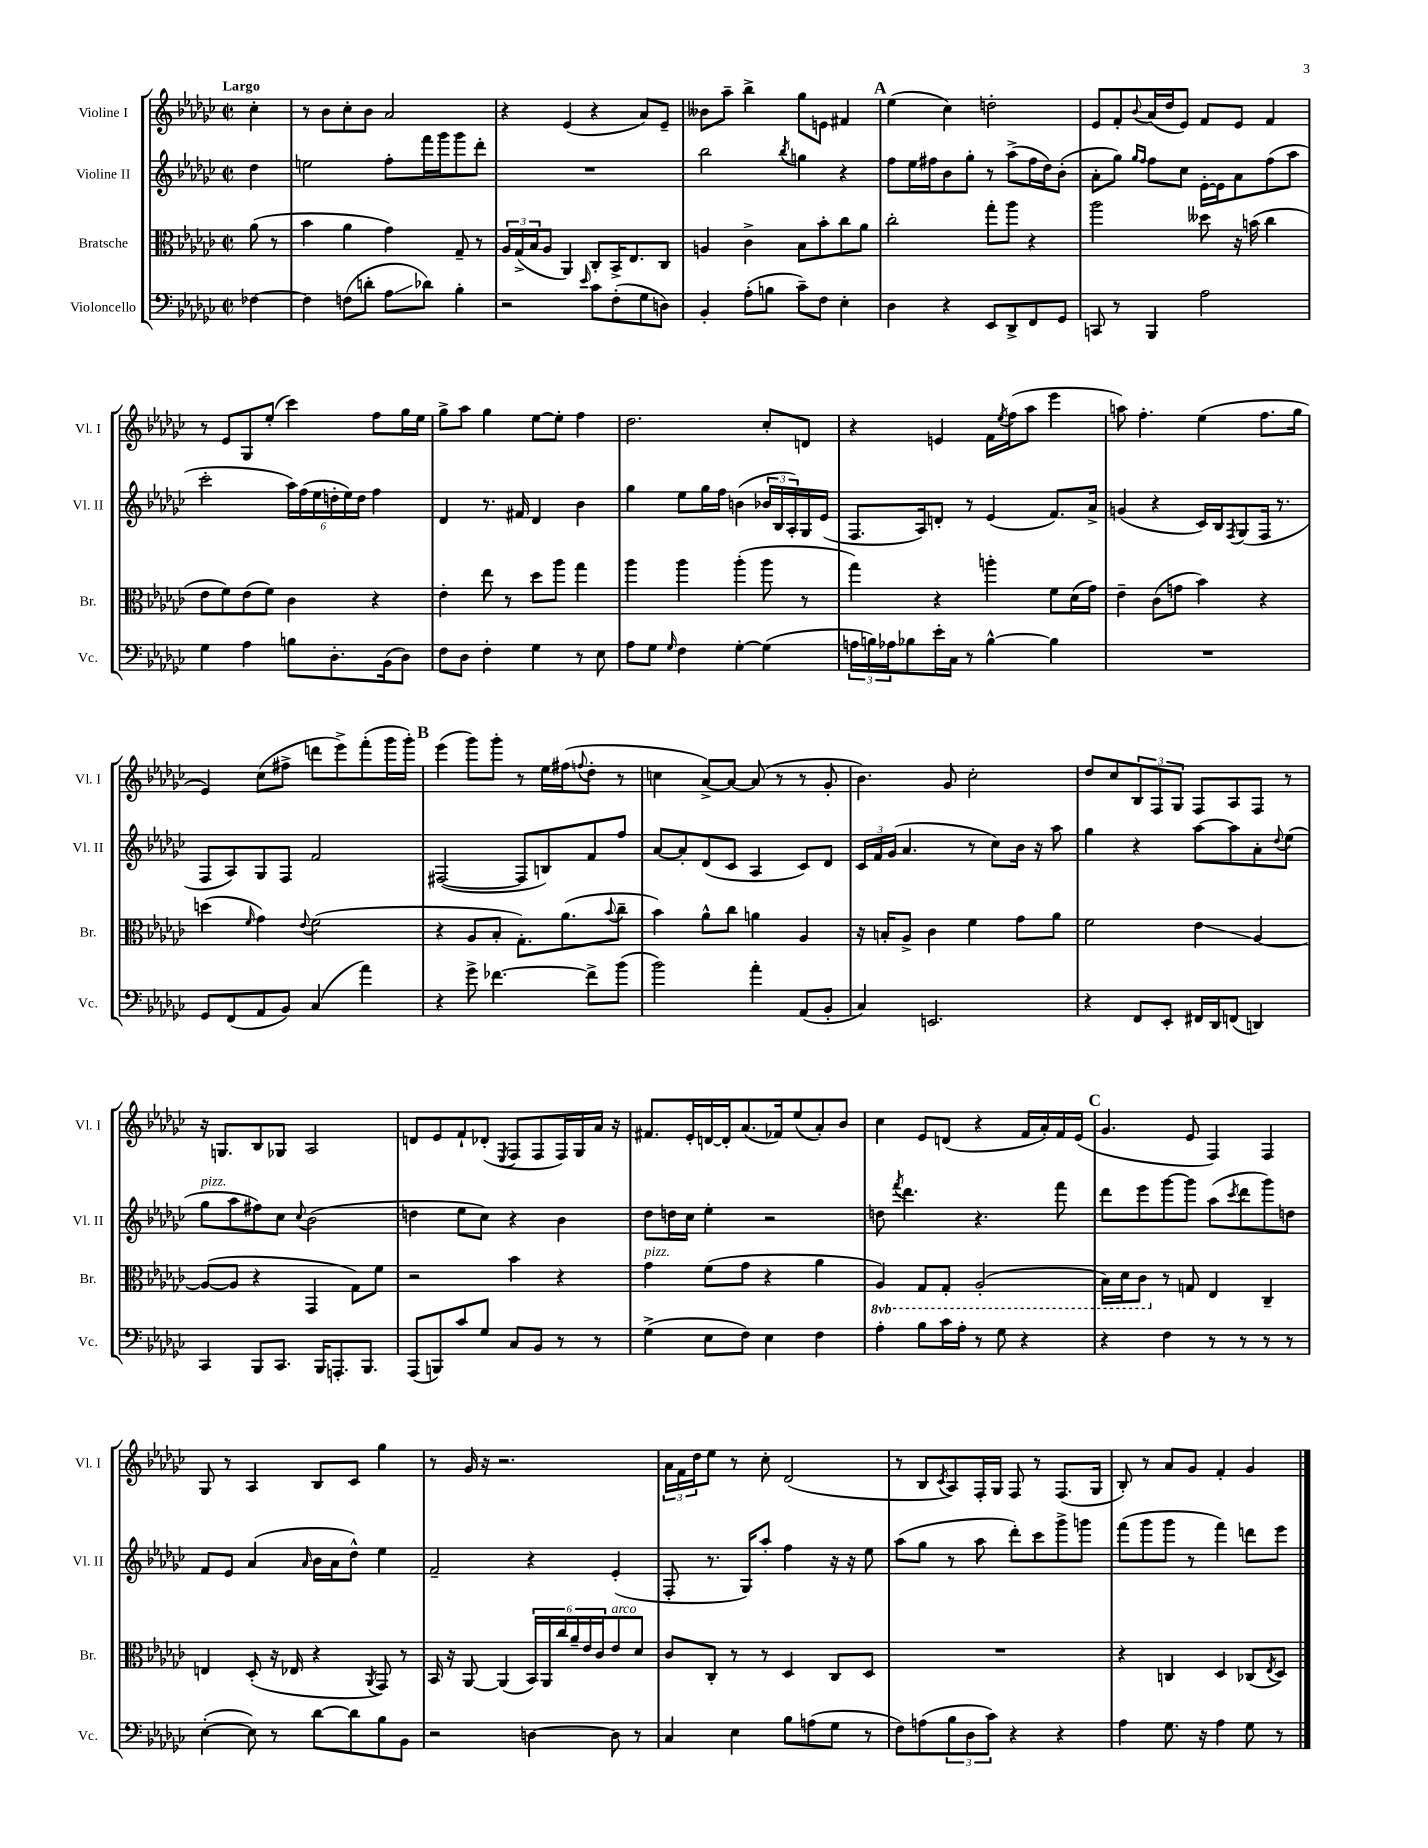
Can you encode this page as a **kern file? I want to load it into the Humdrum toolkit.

**kern	**kern	**kern	**kern
*staff4	*staff3	*staff2	*staff1
*clefF4	*clefC3	*clefG2	*clefG2
*k[b-e-a-d-g-c-]	*k[b-e-a-d-g-c-]	*k[b-e-a-d-g-c-]	*k[b-e-a-d-g-c-]
*M2/2	*M2/2	*M2/2	*M2/2
*met(c|)	*met(c|)	*met(c|)	*met(c|)
[4F-\	(8a-\	4dd-\	4cc-'\
.	8r	.	.
=	=	=	=
4F-\]	4b-\	2ee\	8r
.	.	.	8b-\L
(8F\L	4a-\	.	8cc-'\
8d'\J	.	.	8b-\J
8A-\L	4g-\)	8ff'\L	2a-/
8d-\J)	.	16fff\L	.
.	.	16ggg-\J	.
4B-'\	8G-~/	8ggg-\	.
.	8r	8ddd-'\J	.
=	=	=	=
2r	24A-/LL	1r	4r
.	(24G-^/	.	.
.	24B-/J	.	.
.	8A-/J	.	.
.	4AA-/)	.	(4e-/
16qqe-/	.	.	.
8c-\L	8C-'/L	.	4r
(8F'\	16BB-^/K	.	.
.	8.E-/	.	.
8G-\	.	.	8a-/L)
8D\J)	8C-/J	.	8e-~/J
=	=	=	=
4BB-'/	4A/	2bb-\	8b--\L
.	.	.	8aa-~\J
(8A-'\L	4c-^\	.	4bb-^\
8B\J	.	.	.
.	.	8qbb-/	.
8c-~\L)	8B-\L	4gg\	8gg-\L
8F\J	8b-'\	.	8e\J
4E-'\	8cc-\	4r	4f#/
.	8a-\J	.	.
=	=	=	=
4D-\	2cc-'\	8ff\L	(4ee-\
.	.	16ee-\L	.
.	.	16ff#\J	.
4r	.	8b-\	4cc-\)
.	.	8gg-'\J	.
8EE-/L	8gg-'\L	8r	2dd'\
8DD-^/	8aa-\J	(8aa-^\L	.
8FF/	4r	16ff#\L	.
.	.	16dd-\J)	.
8GG-/J	.	(8b-'\J	.
=	=	=	=
8CC/	2aa-\	8a-'\L	8e-/L
8r	.	8gg-\J)	8f'/
.	.	16qqgg-/LL	.
.	.	16qqff/JJ	8qqb-/
4BBB-/	.	8ff\L	(16a-/L
.	.	.	16dd-/J
.	.	8cc-\J	8e-/J)
2A-\	8dd--\	[16e-'\LL	8f/L
.	.	16e-\]J	.
.	16r	8a-\	8e-/J
.	(16b\	.	.
.	4cc-\	(8ff\	4f/
.	.	8aa-\J	.
=	=	=	=
4G-\	8e-\L	2ccc-'\	8r
.	8f\)	.	8e-/L
4A-\	(8e-\	.	8G-/
.	8f\J)	.	(8ee-'/J
8B\L	4c-\	24aa-\LL)	4ccc-\)
.	.	(24ff\	.
.	.	24ee-\	.
8.D-'\	.	24dd'\	.
.	.	24ee-\)	.
.	.	24dd\JJ	.
.	4r	4ff\	8ff\L
(16BB-\k	.	.	.
8D-\J)	.	.	16gg-\L
.	.	.	16ee-\JJ
=	=	=	=
8F\L	4e-'\	4d-/	8gg-^\L
8D-\J	.	.	8aa-\J
4F'\	8ee-\	8.r	4gg-\
.	8r	.	.
.	.	16f#/	.
4G-\	8dd-\L	4d-/	[8ee-\L
.	8aa-\J	.	8ee-'\]J
8r	4gg-\	4b-\	4ff\
8E-\	.	.	.
=	=	=	=
8A-\L	4aa-\	4gg-\	2.dd-\
8G-\J	.	.	.
16qqG-/	.	.	.
4F\	4aa-\	8ee-\L	.
.	.	16gg-\L	.
.	.	16ff\JJ	.
[4G-'\	(4aa-'\	(4b\	.
(4G-\]	8aa-\	24b-/LL	8cc-'/L
.	.	24B-/	.
.	.	24A-'/)	.
.	8r	16G-/	8d/J
.	.	(16e-/JJ	.
=	=	=	=
24A\LL	4gg-\)	8.F/L	4r
24B\)	.	.	.
24A-\J	.	.	.
8B-\	.	.	.
.	.	16A-/k)	.
16e-'\L	4r	8d'/J	4e/
16C-\JJ	.	.	.
8r	.	8r	.
[4B-^^\	4aa'\	(4e-/	16f\LL
.	.	.	8qee-/
.	.	.	(16ff\J
.	.	.	8aa-\J
4B-\]	8f\L	8.f/L)	4eee-\
.	(16d-\L	.	.
.	16g-\JJ)	16a-^/Jk	.
=	=	=	=
1r	4e-~\	(4g/	8aa\)
.	.	.	4.ff'\
.	(8c-\L	4r	.
.	8g\J	.	.
.	4b-\)	16c-/LL)	(4ee-\
.	.	16B-/J	.
.	.	8qF/	.
.	.	(8G-/	.
.	4r	16F/Jk	8.ff\L
.	.	8.r	.
.	.	.	16gg-\Jk
=	=	=	=
8GG-/L	(4dd\	8F/L	4e-/)
(8FF/	.	8A-/)	.
.	16qqf/	.	.
8AA-/	4g-\)	8G-/	(8cc-\L
8BB-/J)	.	8F/J	8ff#^\J
.	8qqe-/	.	.
(4C-/	(2f\	2f/	8ddd\L
.	.	.	8eee-^\)
4a-\)	.	.	(8fff'\
.	.	.	16ggg-\L
.	.	.	16ggg-'\JJ)
=	=	=	=
4r	4r	([2F#/	(4eee-\
8g-^\	8A-/L	.	8ggg-\L)
[4.f-\	8B-'/J	.	8ggg-'\J
.	8.G-'\L)	8F#/]L	8r
.	.	8B/)	16ee-\LL
.	(8.a-\	.	(16ff#\J
.	.	.	8qqff/
8f-^\]L	.	8f/	8dd-'\J
.	8qqb-/	.	.
(8b-\J	8cc-~\J	8ff/J	8r
=	=	=	=
2b-\)	4b-\)	[8a-/L	4cc\
.	.	8a-'/]	.
.	8a-^^\L	(8d-/	[8a-^/L)
.	8cc-\J	8c-/J	8a-/_J
4a-'\	4a\	4A-/	(8a-/]
.	.	.	8r
(8AA-/L	4A-/	8c-/L)	8r
8BB-'/J	.	8d-/J	8g-'/
=	=	=	=
4C-/)	16r	24c-/LL	4.b-\)
.	.	24f/	.
.	16B'/LK	.	.
.	.	(24g-/JJ	.
.	8A-^/J	4.a-/	.
2.EE/	4c-\	.	.
.	.	.	8g-/
.	4f\	8r	2cc-'\
.	.	8cc-\L)	.
.	8g-\L	16b-\Jk	.
.	.	16r	.
.	8a-\J	8aa-\	.
=	=	=	=
4r	2f\	4gg-\	8dd-/L
.	.	.	8cc-/
8FF/L	.	4r	12B-/
.	.	.	12F/
8EE-'/J	.	.	.
.	.	.	12G-/J
16FF#/LL	4e-\	[8aa-\L	8F/L
16DD-/J	.	.	.
(8FF/J	.	8aa-\]	8A-/
4DD/)	[4A-/	8a-'\	8F/J
.	.	8qqdd-/	.
.	.	(8ee-\J	8r
=	=	=	=
4CC-/	(8A-/_L	8gg-\L	16r
.	.	.	8.G/L
.	8A-/]J	8aa-\	.
8BBB-/L	4r	8ff#\)	8B-/
8.CC-/J	.	8cc-\J	8G-/J
.	.	8qqcc-/	.
.	4GG-/	(2b-\	2A-/
16BBB-/LK	.	.	.
8.AAA'/	.	.	.
.	8G-\L)	.	.
8.BBB-/J	.	.	.
.	8f\J	.	.
=	=	=	=
(8AAA-/L	2r	4dd\	8d/L
8BBB/)	.	.	8e-/
8c-/	.	8ee-\L	8f`/
8G-/J	.	8cc-\J)	(8d-'/J
.	.	.	8qE-/
8C-/L	4b-\	4r	8F/L
8BB-/J	.	.	8F/
8r	4r	4b-\	16F/L)
.	.	.	16G-/
8r	.	.	16a-/JJ
.	.	.	16r
=	=	=	=
(4G-^\	4g-\	8dd-\L	8.f#/L
.	.	16dd\L	.
.	.	16cc-\JJ	16e-'/L
8E-\L	(8f\L	4ee-'\	[16d/
.	.	.	16d'/]J
8F\J)	8g-\J	.	(8.a-/
4E-\	4r	2r	.
.	.	.	16f-/k)
.	.	.	(8ee-/
4F\	4a-\	.	8a-'/)
.	.	.	8b-/J
=	=	=	=
4A-'\	4AA-/)	8dd\	4cc-\
.	.	8qfff/	.
.	.	4.ddd-\	.
8B-\L	8GG-/L	.	8e-/L
16c-\L	8GG-'/J	.	(8d/J
16A-'\JJ	.	.	.
8r	(2AA-'/	4.r	4r
8G-\	.	.	.
4r	.	.	16f/LL
.	.	.	16a-'/)
.	.	8fff\	16f/
.	.	.	(16e-/JJ
=	=	=	=
4r	16BB-\LL)	8ddd-\L	4.g-/
.	16D-\J	.	.
.	8C-\J	8eee-\	.
4F\	8r	[8ggg-\	.
.	8G/	8ggg-\]J	8e-/
8r	4E-/	(8aa-\L	4F/)
.	.	8qccc-/	.
8r	.	8ddd-\	.
8r	4C-~/	8ggg-\)	4F/
8r	.	8dd\J	.
=	=	=	=
([4E-'\	4E/	8f/L	8G-/
.	.	8e-/J	8r
8E-\])	(8D-'/	(4a-/	4A-/
8r	16r	.	.
.	16E-/	.	.
.	.	16qqa-/	.
[8d-\L	4r	16b-\LL	8B-/L
.	.	16a-\J	.
8d-\]	.	8dd-^^\J)	8c-/J
.	8qAA-/	.	.
8B-\	8GG-/)	4ee-\	4gg-\
8BB-\J	8r	.	.
=	=	=	=
2r	16BB-/	2f~/	8r
.	16r	.	.
.	[8AA-/	.	16g-/
.	.	.	16r
.	(4AA-/]	.	2.r
[4D\	24BB-/LL)	4r	.
.	24AA-/	.	.
.	24cc-/	.	.
.	24a-~/	.	.
.	24e-/	.	.
.	24c-/J	.	.
8D\]	8e-/	(4e-'/	.
8r	8d-/J	.	.
=	=	=	=
4C-/	8c-/L	8F'/	24a-\LL
.	.	.	24f\
.	.	.	24dd-\J
.	8C-'/J	8.r	8ee-\J
4E-\	8r	.	8r
.	.	16G-/LK)	.
.	8r	8aa-'/J	8cc-'\
8B-\L	4D-/	4ff\	(2d-/
(8A\	.	.	.
8G-\J	8C-/L	16r	.
.	.	16r	.
8r	8D-/J	8ee-\	.
=	=	=	=
8F\L)	1r	(8aa-\L	8r
(8A\	.	8gg-\J	8B-/L
.	.	.	8qc-/
12B-\	.	8r	8A-/)
12D-\	.	.	.
.	.	8aa-\	16F'/L
12c-\J)	.	.	.
.	.	.	16G-/JJ
4r	.	8ddd-'\L)	8F/
.	.	8ccc-\	8r
4r	.	8ggg-^\	(8.F/L
.	.	8ggg\J	.
.	.	.	16G-/Jk
=	=	=	=
4A-\	4r	(8fff\L	8B-'/)
.	.	8ggg-\	8r
8.G-\	4C/	8ggg-\J	8a-/L
.	.	8r	8g-/J
16r	.	.	.
4A-\	4D-/	4fff\)	4f'/
8G-\	(8C-/L	8ddd\L	4g-/
.	8qE-/	.	.
8r	8D-/J)	8eee-\J	.
==	==	==	==
*-	*-	*-	*-
